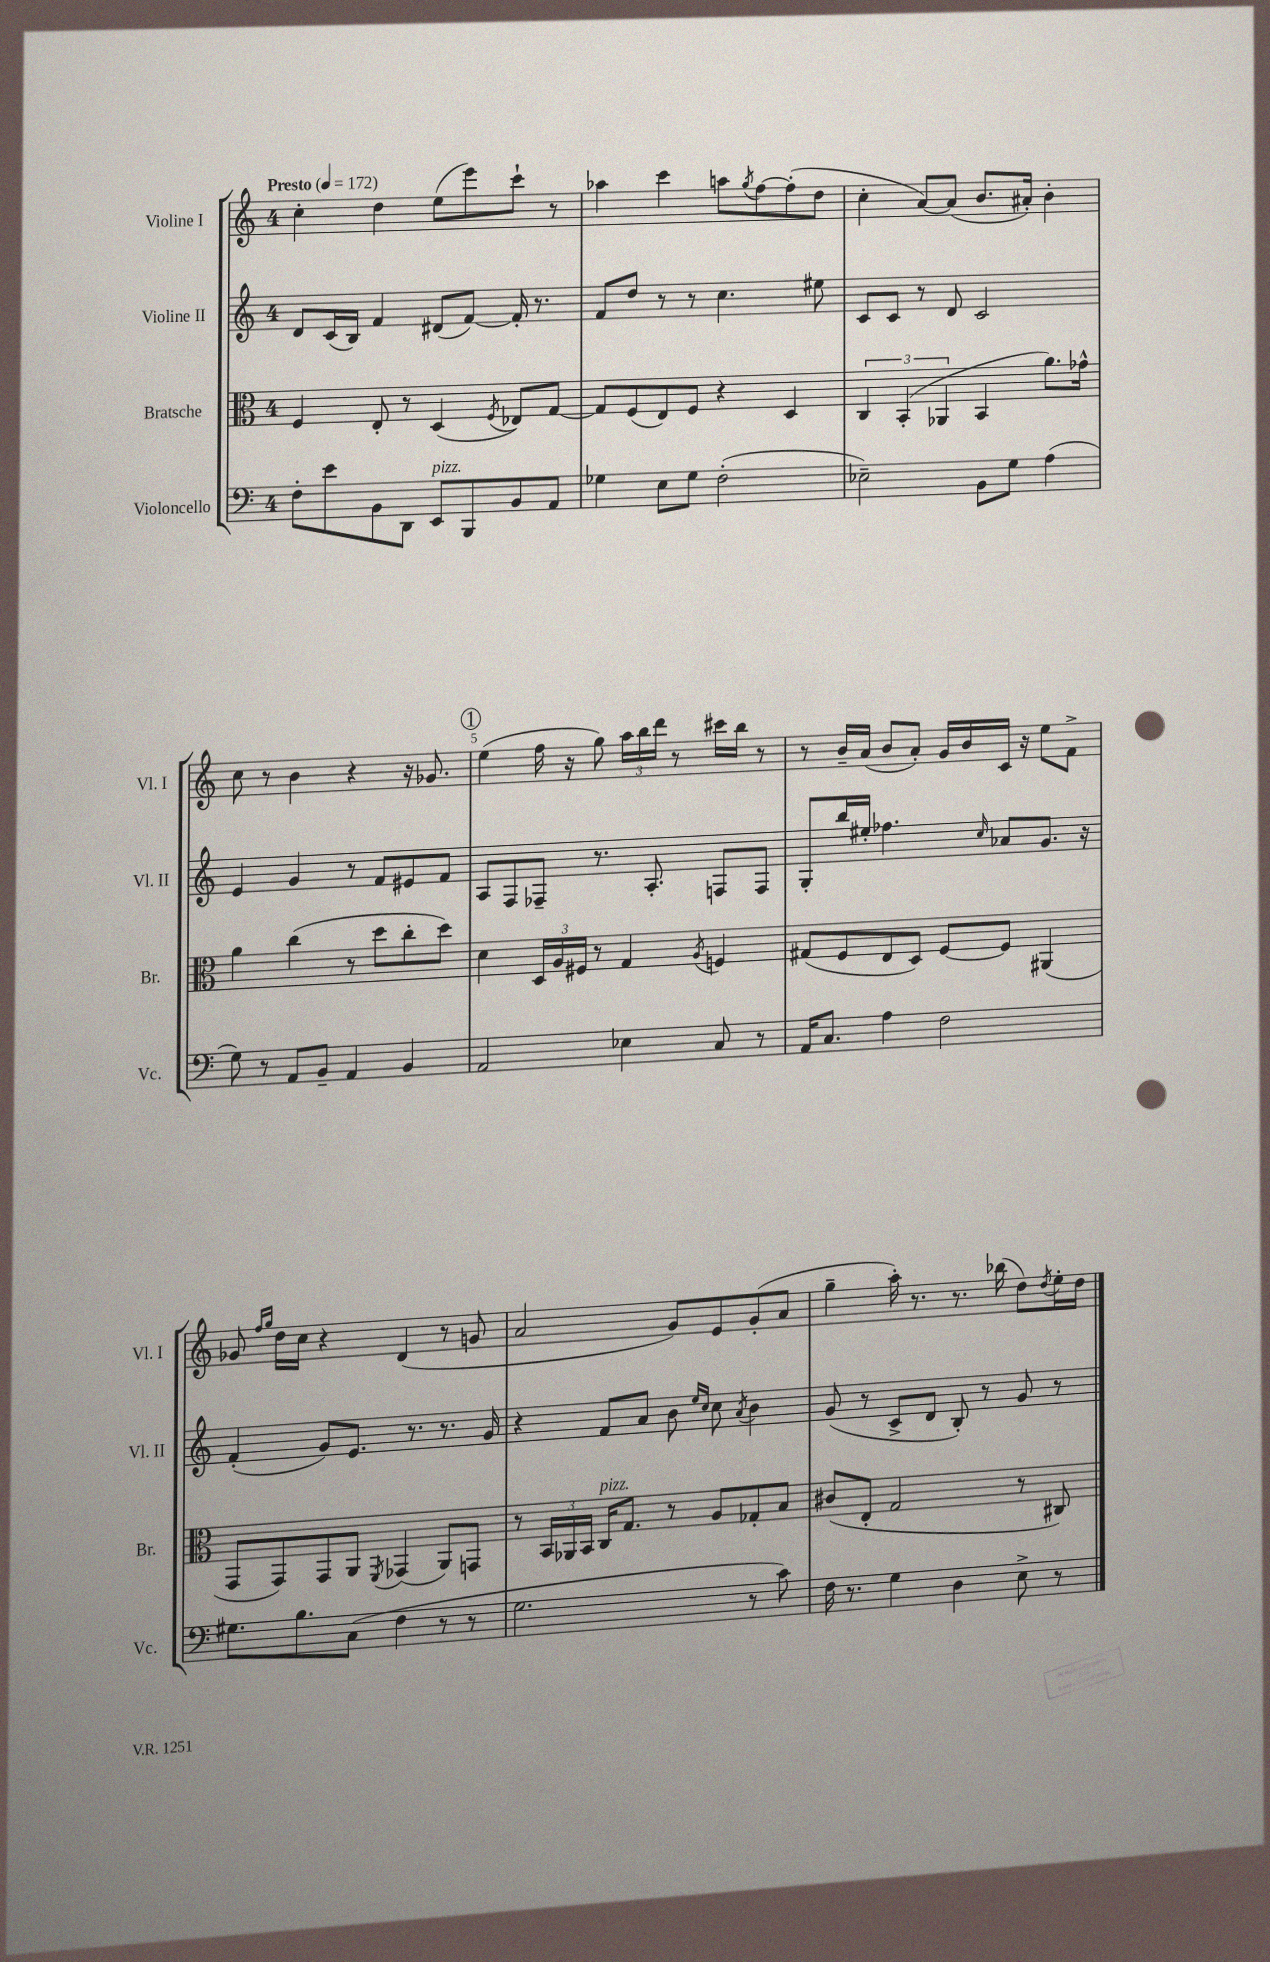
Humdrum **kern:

**kern	**kern	**kern	**kern
*staff4	*staff3	*staff2	*staff1
*clefF4	*clefC3	*clefG2	*clefG2
*k[]	*k[]	*k[]	*k[]
*M4/4	*M4/4	*M4/4	*M4/4
*MM172	*MM172	*MM172	*MM172
8F'	4F	8d	4cc'
8e	.	(16c	.
.	.	16B)	.
8BB	8E'	4f	4dd
8DD	8r	.	.
8EE	(4D	(8d#	(8ee
8BBB	.	[8f)	8eee)
.	8qF	.	.
8BB	8E-)	16f']	8ccc`
.	.	8.r	.
8AA	[8G	.	8r
=	=	=	=
4G-	8G]	8f	4aa-
.	(8F	8dd	.
8E	8E)	8r	4ccc
8G-	8F	8r	.
(2F'	4r	4.cc	8aa
.	.	.	8qgg
.	.	.	[8ff
.	4D	.	(8ff']
.	.	8ee#	8dd
=	=	=	=
2E-~)	6C	8c	4cc'
.	.	8c	.
.	(6BB'	.	.
.	.	8r	[8a)
.	6AA-	.	.
.	.	8d	(8a]
8BB	4BB	2c	8.b
8G	.	.	.
.	.	.	16a#')
(4A	8.a)	.	4b'
.	16g-^^	.	.
=	=	=	=
8G)	4a	4e	8cc
8r	.	.	8r
8AA	(4cc	4g	4b
8BB~	.	.	.
4AA	8r	8r	4r
.	8dd	8f	.
4BB	8cc'	8e#	16r
.	.	.	8.g-
.	8dd)	8f	.
=	=	=	=
2AA	4d	8A	(4ee
.	.	8F	.
.	24D	8F-~	16ff
.	24A	.	.
.	.	.	16r
.	24F#	.	.
.	8r	8.r	8gg)
4E-	4G	.	24aa
.	.	.	24bb
.	.	8.A'	.
.	.	.	24ddd
.	.	.	8r
.	8qA	.	.
8C	4F	8F	16ccc#
.	.	.	16bb
8r	.	8F	8r
=	=	=	=
16AA	(8G#	8G'	8r
8.C	.	.	.
.	8F	16bb	16b~
.	.	16ee#'	(16a
4A	8E	4.ff-	8b
.	8D)	.	8a')
2F	[8F	.	16g
.	.	.	16b
.	.	16qqcc	.
.	8F]	8a-	16c
.	.	.	16r
.	(4AA#	8.g	8ee
.	.	.	8f^
.	.	16r	.
=	=	=	=
8.G#	8GG	(4f'	8g-
.	.	.	16qqff
.	.	.	16qqgg
.	8GG)	.	16dd
8.B	.	.	16cc
.	8GG	8g)	4r
(8C	8AA	8.e	.
.	8qFF	.	.
4F	(4GG-	.	(4d
.	.	8.r	.
8r	8AA)	8.r	8r
8r	8GG	.	8g
.	.	16g	.
=	=	=	=
2.G	8r	4r	2a
.	24BB	.	.
.	24AA-	.	.
.	24BB	.	.
.	16C	8f	.
.	8.G	.	.
.	.	8a	.
.	8r	8b	8g)
.	.	16qqee	.
.	.	16qqcc	.
.	8A	8cc	8e
.	.	8qa	.
8r	8G-'	4b	(8g'
8c)	8B	.	8a
=	=	=	=
16F	(8c#	(8g	4gg~
8.r	.	.	.
.	8E'	8r	.
4G	2G	8c^	16aa')
.	.	.	8.r
.	.	8d	.
4D	.	8B')	8.r
.	.	8r	.
.	.	.	(16bb-
8E^	8r	8g	8dd)
.	.	.	8qdd
8r	8C#)	8r	16ee'
.	.	.	16dd
==	==	==	==
*-	*-	*-	*-
